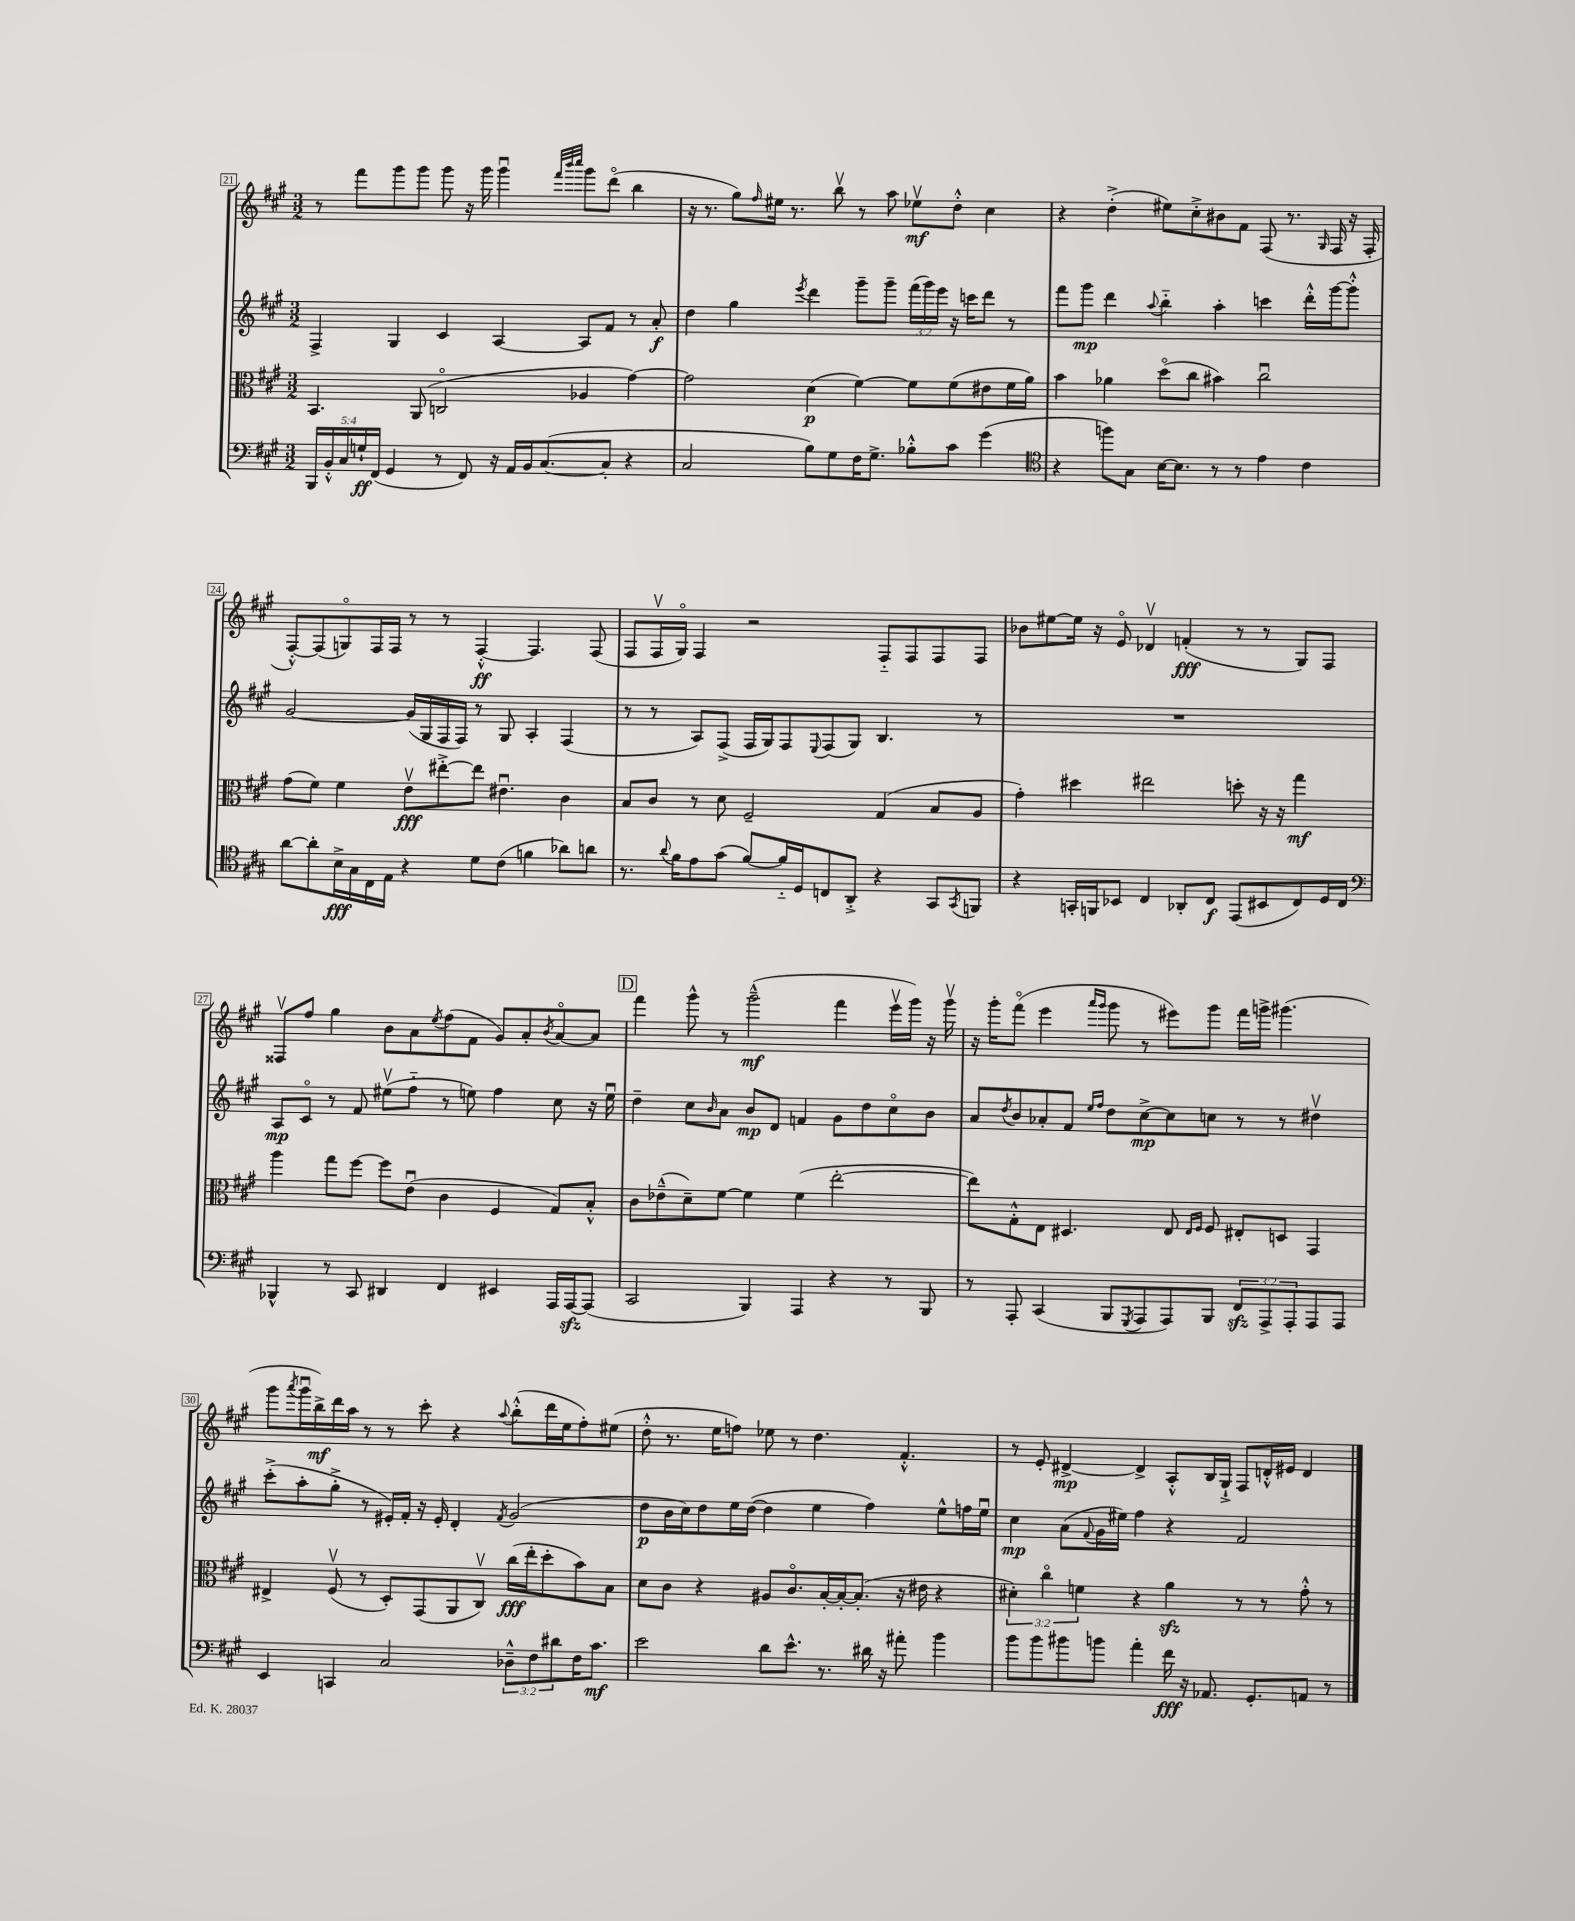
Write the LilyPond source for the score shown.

<<
\new StaffGroup <<
\new Staff = "s0" {
    \clef treble \key a \major \numericTimeSignature \time 3/2
    r8 fis'''8 gis'''8 gis'''8 gis'''8 r16 gis'''16 gis'''4\downbow \grace { fis'''32 b'''32 cis''''32 } gis'''8 d'''8\flageolet( b''4 |
    r16 r8. gis''8) \grace { fis''16 } eis''16 r8. b''8\upbow r8 a''8 ees''8\upbow\mf d''8-.-^ cis''4 |
    r4 d''4-.->( eis''8) cis''8-.-> bis'8 fis'8 fis8( r8. \grace { gis16 } fis16 r16 fis16-. |
    fis8~-.-^) fis8( g8\flageolet) fis16 fis16 r8 r8 fis4~-.-^\ff fis4. fis8( |
    fis8 fis16\upbow gis16\flageolet) fis4 r2 fis8-_ fis8 fis8 fis8 |
    bes'8 eis''8~ eis''16 r16 e'8\flageolet des'4\upbow f'4-.\fff( r8 r8 gis8) fis8 |
    fisis8\upbow fis''8 gis''4 b'8 a'8 \acciaccatura { e''8 } fis''8( fis'8 gis'8) a'8-. \acciaccatura { b'8 } a'8~\flageolet a'8 |
    \mark \markup { \box "D" } fis'''4 gis'''8-^ r8 gis'''2---^\mf( fis'''4 e'''16\upbow gis'''16) r16 gis'''16\upbow |
    r16 gis'''16-. fis'''8\flageolet( e'''4 \grace { a'''16 gis'''16 } gis'''8 r8 eis'''8) gis'''8 fis'''16 g'''16-> gis'''4.( |
    gis'''8 \acciaccatura { a'''8 } gis'''16\downbow b''16->\mf) d'''16 a''16 r8 r8 cis'''8-. r4 \appoggiatura { a''8 } b''8-.-^( d'''16 e''16 fis''8-.) eis''8( |
    d''8-.-^ r8. e''16 f''8) ees''8 r8 d''4. fis'4.-.-^ |
    r8 e'8-. dis'4~->\mp dis'4-> a8-.-^ b16 gis16-!-> fis8 d'16-.-^ eis'16 d'4 \bar "|." |
}
\new Staff = "s1" {
    \clef treble \key a \major \numericTimeSignature \time 3/2 \override Staff.TupletNumber.text = #tuplet-number::calc-fraction-text
    fis4-> gis4 cis'4 a4~ a8 fis'8 r8 a'8-.\f |
    d''4 gis''4 \acciaccatura { e'''8 } d'''4 gis'''8-- gis'''8-- \tuplet 3/2 { fis'''16( gis'''16) e'''16 } r16 c'''16 d'''8 r8 |
    fis'''8 gis'''8\mp d'''4 \appoggiatura { a''8 } b''4-_ a''4-. c'''4 d'''16-.-^ gis'''16~ gis'''8-.-^ |
    gis'2~ gis'16( gis16 fis16 fis16) r8 gis8 a4-. fis4( |
    r8 r8 a8) fis8->( fis16 gis16) fis8 \appoggiatura { e8 } fis8( gis8) b4. r8 |
    R1. |
    a8\mp cis'8\flageolet r8 fis'8 eis''8\upbow( fis''8-_ r8 e''8) fis''4 cis''8 r16 e''16\downbow |
    \mark \markup { \box "D" } d''4-- cis''8 \grace { b'16 } a'8 b'8\mp d'8 f'4 gis'8 d''8 cis''8\flageolet b'8 |
    a'8 \acciaccatura { d''8 } b'8 aes'8-. fis'8 \grace { e''16 fis''16 } d''8 cis''8~->\mp cis''8 c''8 r8 r8 dis''4\upbow |
    cis'''8-.->( a''8-. gis''8-.-> r8 eis'16-.) fis'16-. r16 eis'16-. d'4-. \acciaccatura { fis'8 } gis'2( |
    d''8\p b'16 cis''16) d''8 e''16 d''16~( d''4 e''4 fis''4) e''8-^ f''16 e''16\downbow |
    cis''4\mp a'8( \appoggiatura { fis'8 } gis'16 eis''16) fis''4 r4 fis'2 \bar "|." |
}
\new Staff = "s2" {
    \clef alto \key a \major \numericTimeSignature \time 3/2 \override Staff.TupletNumber.text = #tuplet-number::calc-fraction-text
    b,4. a,8( c2\flageolet aes4 gis'4~) |
    gis'2 d'4\p( fis'4~) fis'8 fis'8( eis'8 fis'16 a'16) |
    b'4 aes'4 d''8\flageolet( cis''8 bis'4) cis''2\downbow |
    gis'8( fis'8) fis'4 e'8\upbow\fff eis''8~-.-> eis''8 eis'4.\downbow cis'4 |
    b8 cis'8 r8 d'8 fis2-- gis4( b8 a8 |
    gis'4-.) dis''4 eis''2 d''8-. r16 r16 gis''4\mf |
    a''4 gis''8 fis''8~ fis''8 e'8\downbow( cis'4 fis4 gis8) b8-.-^ |
    \mark \markup { \box "D" } cis'8 ees'8---^( d'8--) fis'8~ fis'4 fis'4( e''2~-. |
    e''8) gis8-.-^ e8 dis4. e8 \grace { e16 fis16 } fis8 eis8-. d8 gis,4 |
    eis4-> fis8\upbow( r8 d8-.) gis,8( a,8 cis8\upbow) cis''16\fff( e''16-. d''8-. b'8) b8 |
    d'8 cis'8 r4 ais8 cis'8.\flageolet b16~-. b16~-. b8.-.( r16 eis'16 r4 |
    \tuplet 3/2 { dis'4-.) cis''4\flageolet f'4 } r4 a'4\sfz r8 r8 gis'8-.-^ r8 \bar "|." |
}
\new Staff = "s3" {
    \clef bass \key a \major \numericTimeSignature \time 3/2 \override Staff.TupletNumber.text = #tuplet-number::calc-fraction-text
    \tuplet 5/4 { b,,16 b,16-.-^ cis16 g16-!\ff fis,16( } gis,4 r8 fis,8) r16 a,16 b,16 cis8.~( cis8-. r4 |
    cis2 b8) gis8 fis16 gis8.-> bes8-.-^ cis'8 gis'4( |
    \clef tenor r4 f''8) gis8 b16~ b8. r8 r8 e'4 cis'4 |
    a'8~ a'8-. b16->\fff gis16 cis16 e16 r4 d'8 cis'8( f'4 aes'8) a'8 |
    r8. \appoggiatura { a'8 } fis'16 e'8 gis'8( fis'8~) fis'16-_ d16 c8 a,8-.-> r4 gis,8 \acciaccatura { gis,8 } f,8 |
    r4 g,16-. f,16 bes,8 cis4 aes,8-. cis8\f e,8( bis,8 cis8) d16 cis16 |
    \clef bass bes,,4-^ r8 cis,8 dis,4 fis,4 eis,4 a,,16 a,,16~\sfz a,,8( |
    \mark \markup { \box "D" } cis,2 b,,4) a,,4 r4 r8 b,,8 |
    r8 a,,8-. cis,4( b,,8 \acciaccatura { gis,,8 } a,,8 a,,8) b,,8 \tuplet 3/2 { fis,8\sfz a,,8-> a,,8-. } a,,8 a,,8 |
    e,4 c,4 cis2 \tuplet 3/2 { des8---^ fis8 dis'8 } fis16 cis'8.\mf |
    e'2 d'8 e'8.-^ r8. dis'16 r16 ais'8-. b'4 |
    b'8 b'8 bis'8 b'8 a'4-. fis'16\fff r16 aes,8. gis,8.-. a,8 r8 \bar "|." |
}
>>
>>
\layout { \context { \Score currentBarNumber = #21 \override BarNumber.stencil = #(make-stencil-boxer 0.1 0.3 ly:text-interface::print) } }
